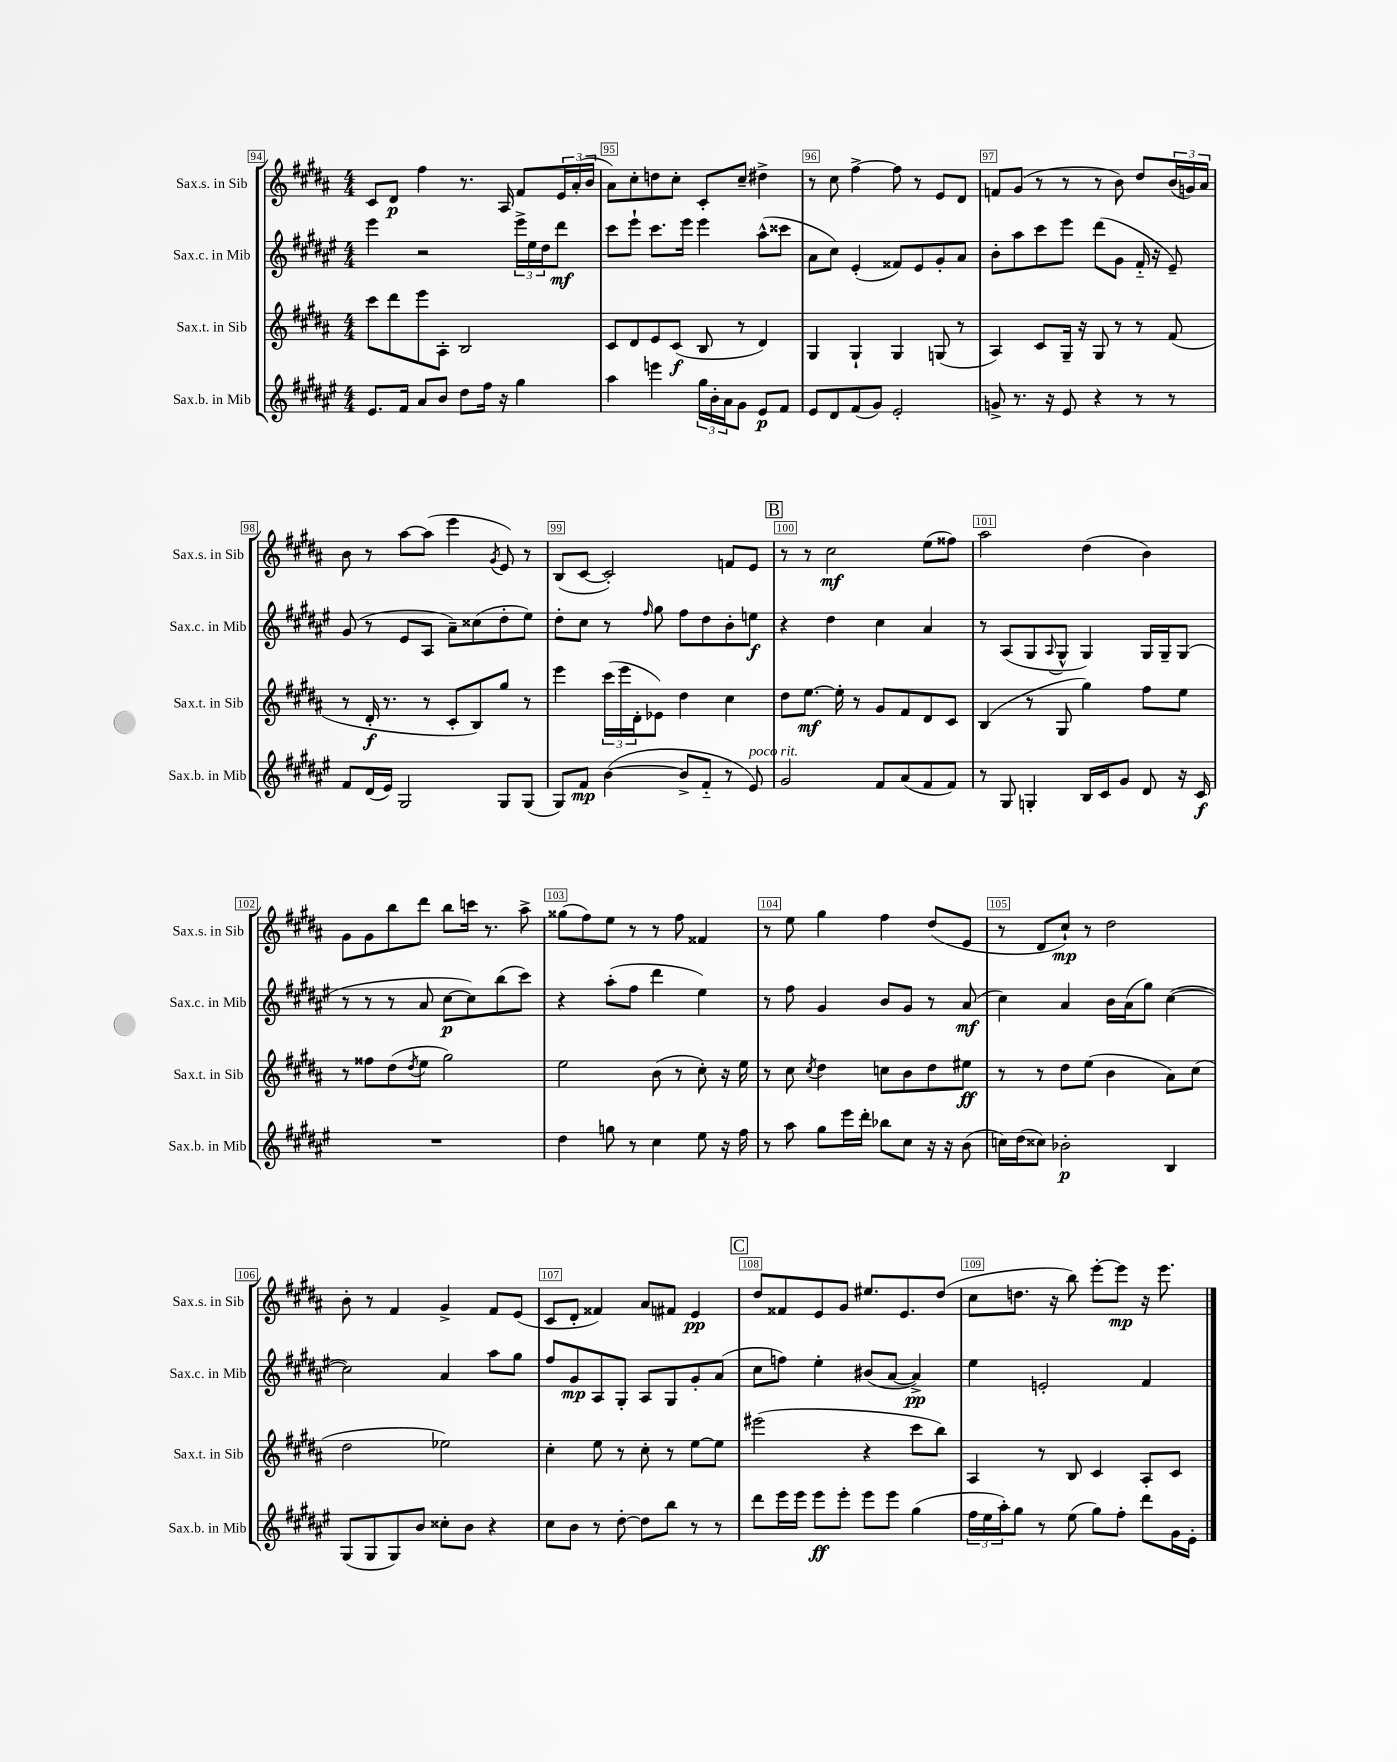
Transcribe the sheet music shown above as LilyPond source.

<<
\new StaffGroup <<
\new Staff = "s0" \with { instrumentName = "Sax.s. in Sib" shortInstrumentName = "Sax.s. in Sib" } {
    \clef treble \key b \major \numericTimeSignature \time 4/4
    cis'8 dis'8\p fis''4 r8. ais16 fis'8 \tuplet 3/2 { e'16 ais'16-.( b'16 } |
    ais'8) cis''8-. d''8 cis''8-. cis'8-. cis''8-- dis''4-> |
    r8 cis''8 fis''4~-> fis''8 r8 e'8 dis'8 |
    f'8 gis'8( r8 r8 r8 b'8) dis''8 \tuplet 3/2 { b'16( g'16) ais'16 } |
    b'8 r8 ais''8~ ais''8( e'''4 \acciaccatura { gis'8 } e'8) r8 |
    b8( cis'8~ cis'2-.) f'8 e'8 |
    \mark \markup { \box "B" } r8 r8 cis''2\mf e''8( fisis''8) |
    ais''2 dis''4( b'4) |
    gis'8 gis'8 b''8 dis'''8 b''8 c'''16 r8. ais''8-> |
    gisis''8( fis''8) e''8 r8 r8 fis''8 fisis'4 |
    r8 e''8 gis''4 fis''4 dis''8( e'8 |
    r8 dis'8 cis''8-!\mp) r8 dis''2 |
    b'8-. r8 fis'4 gis'4-> fis'8 e'8( |
    cis'8 dis'8-. fisis'4) ais'8 fis'8 e'4\pp |
    \mark \markup { \box "C" } dis''8 fisis'8 e'8 gis'8 eis''8. e'8. dis''8( |
    cis''8 d''8. r16 b''8) e'''8~-. e'''8\mp r16 e'''8. \bar "|." |
}
\new Staff = "s1" \with { instrumentName = "Sax.c. in Mib" shortInstrumentName = "Sax.c. in Mib" } {
    \clef treble \key fis \major \numericTimeSignature \time 4/4
    eis'''4 r2 \tuplet 3/2 { eis'''16-> eis''16 dis''16 } dis'''8\mf |
    cis'''8 eis'''8-! cis'''8. eis'''16 eis'''4 ais''8-^( cisis'''8 |
    ais'8 cis''8) eis'4-.( fisis'8) eis'8 gis'8-. ais'8 |
    b'8-. ais''8 cis'''8 eis'''8 dis'''8( gis'8 fis'16-_ r16 eis'8--) |
    gis'8( r8 eis'8 ais8 ais'8--) cisis''8( dis''8-. eis''8) |
    dis''8-. cis''8 r8 \grace { fis''16 } gis''8 fis''8 dis''8 b'8-. e''8\f |
    \mark \markup { \box "B" } r4 dis''4 cis''4 ais'4 |
    r8 ais8( gis8 \appoggiatura { ais8 } gis8-^ gis4) gis16 gis16-- gis8( |
    r8 r8 r8 ais'8 cis''8~\p cis''8) b''8( cis'''8) |
    r4 ais''8-.( fis''8 dis'''4 eis''4) |
    r8 fis''8 gis'4 b'8 gis'8 r8 ais'8\mf( |
    cis''4) ais'4 b'16 ais'16( gis''8) cis''4~( |
    cis''2) ais'4 ais''8 gis''8 |
    fis''8 gis'8\mp ais8 gis8-. ais8 gis8 gis'8-. ais'8( |
    \mark \markup { \box "C" } cis''8 f''8) eis''4-. bis'8( ais'8~ ais'4->\pp) |
    eis''4 e'2-. fis'4 \bar "|." |
}
\new Staff = "s2" \with { instrumentName = "Sax.t. in Sib" shortInstrumentName = "Sax.t. in Sib" } {
    \clef treble \key b \major \numericTimeSignature \time 4/4
    cis'''8 dis'''8 e'''8 ais8-. b2 |
    cis'8 dis'8 e'8 cis'8\f( b8 r8 dis'4) |
    gis4 gis4-! gis4 g8( r8 |
    ais4) cis'8 gis16-- r16 gis8 r8 r8 fis'8( |
    r8 dis'16-.\f r8. r8 cis'8-. b8) gis''8 r8 |
    e'''4 \tuplet 3/2 { cis'''16( e'''16 dis'16-. } ees'8) dis''4 cis''4 |
    \mark \markup { \box "B" } dis''8 e''8.~\mf e''16-. r8 gis'8 fis'8 dis'8 cis'8 |
    b4( r8 gis8 gis''4) fis''8 e''8 |
    r8 fisis''8 dis''8( \acciaccatura { dis''8 } e''8 gis''2) |
    e''2 b'8( r8 cis''8-.) r16 e''16 |
    r8 cis''8 \acciaccatura { cis''8 } dis''4 c''8 b'8 dis''8 eis''8\ff |
    r8 r8 dis''8 e''8( b'4 ais'8) cis''8( |
    dis''2 ees''2) |
    cis''4-. e''8 r8 cis''8-. r8 e''8~ e''8 |
    \mark \markup { \box "C" } eis'''2( r4 cis'''8 b''8) |
    ais4 r8 b8 cis'4 ais8-. cis'8 \bar "|." |
}
\new Staff = "s3" \with { instrumentName = "Sax.b. in Mib" shortInstrumentName = "Sax.b. in Mib" } {
    \clef treble \key fis \major \numericTimeSignature \time 4/4
    eis'8. fis'16 ais'8 b'8 dis''8 fis''16 r16 gis''4 |
    ais''4 e'''4 \tuplet 3/2 { gis''16 b'16-. ais'16 } gis'8 eis'8\p fis'8 |
    eis'8 dis'8 fis'8( gis'8) eis'2-. |
    g'8-> r8. r16 eis'8 r4 r8 r8 |
    fis'8 dis'16( eis'16) gis2 gis8 gis8( |
    gis8) fis'8\mp b'4~( b'8-> fis'8-_ r8 eis'8^\markup { \italic "poco rit." }) |
    \mark \markup { \box "B" } gis'2 fis'8 ais'8( fis'8 fis'8) |
    r8 gis8 g4-. b16 cis'16 gis'8 dis'8 r16 cis'16\f |
    R1 |
    dis''4 g''8 r8 cis''4 eis''8 r16 fis''16 |
    r8 ais''8 gis''8 eis'''16 dis'''16-. bes''8 cis''8 r16 r16 b'8( |
    c''16) dis''16( cisis''8) bes'2-.\p b4 |
    gis8( gis8 gis8) b'8 cisis''8-. b'8 r4 |
    cis''8 b'8 r8 dis''8~-. dis''8 b''8 r8 r8 |
    \mark \markup { \box "C" } dis'''8 eis'''16 eis'''16 eis'''8\ff eis'''8-. eis'''8 eis'''8 gis''4( |
    \tuplet 3/2 { fis''16 eis''16 ais''16-.) } gis''8 r8 eis''8( gis''8) fis''8-. dis'''8 gis'16 eis'16-. \bar "|." |
}
>>
>>
\layout { \context { \Score currentBarNumber = #94 \override BarNumber.break-visibility = ##(#f #t #t) barNumberVisibility = #all-bar-numbers-visible \override BarNumber.stencil = #(make-stencil-boxer 0.1 0.3 ly:text-interface::print) } }
